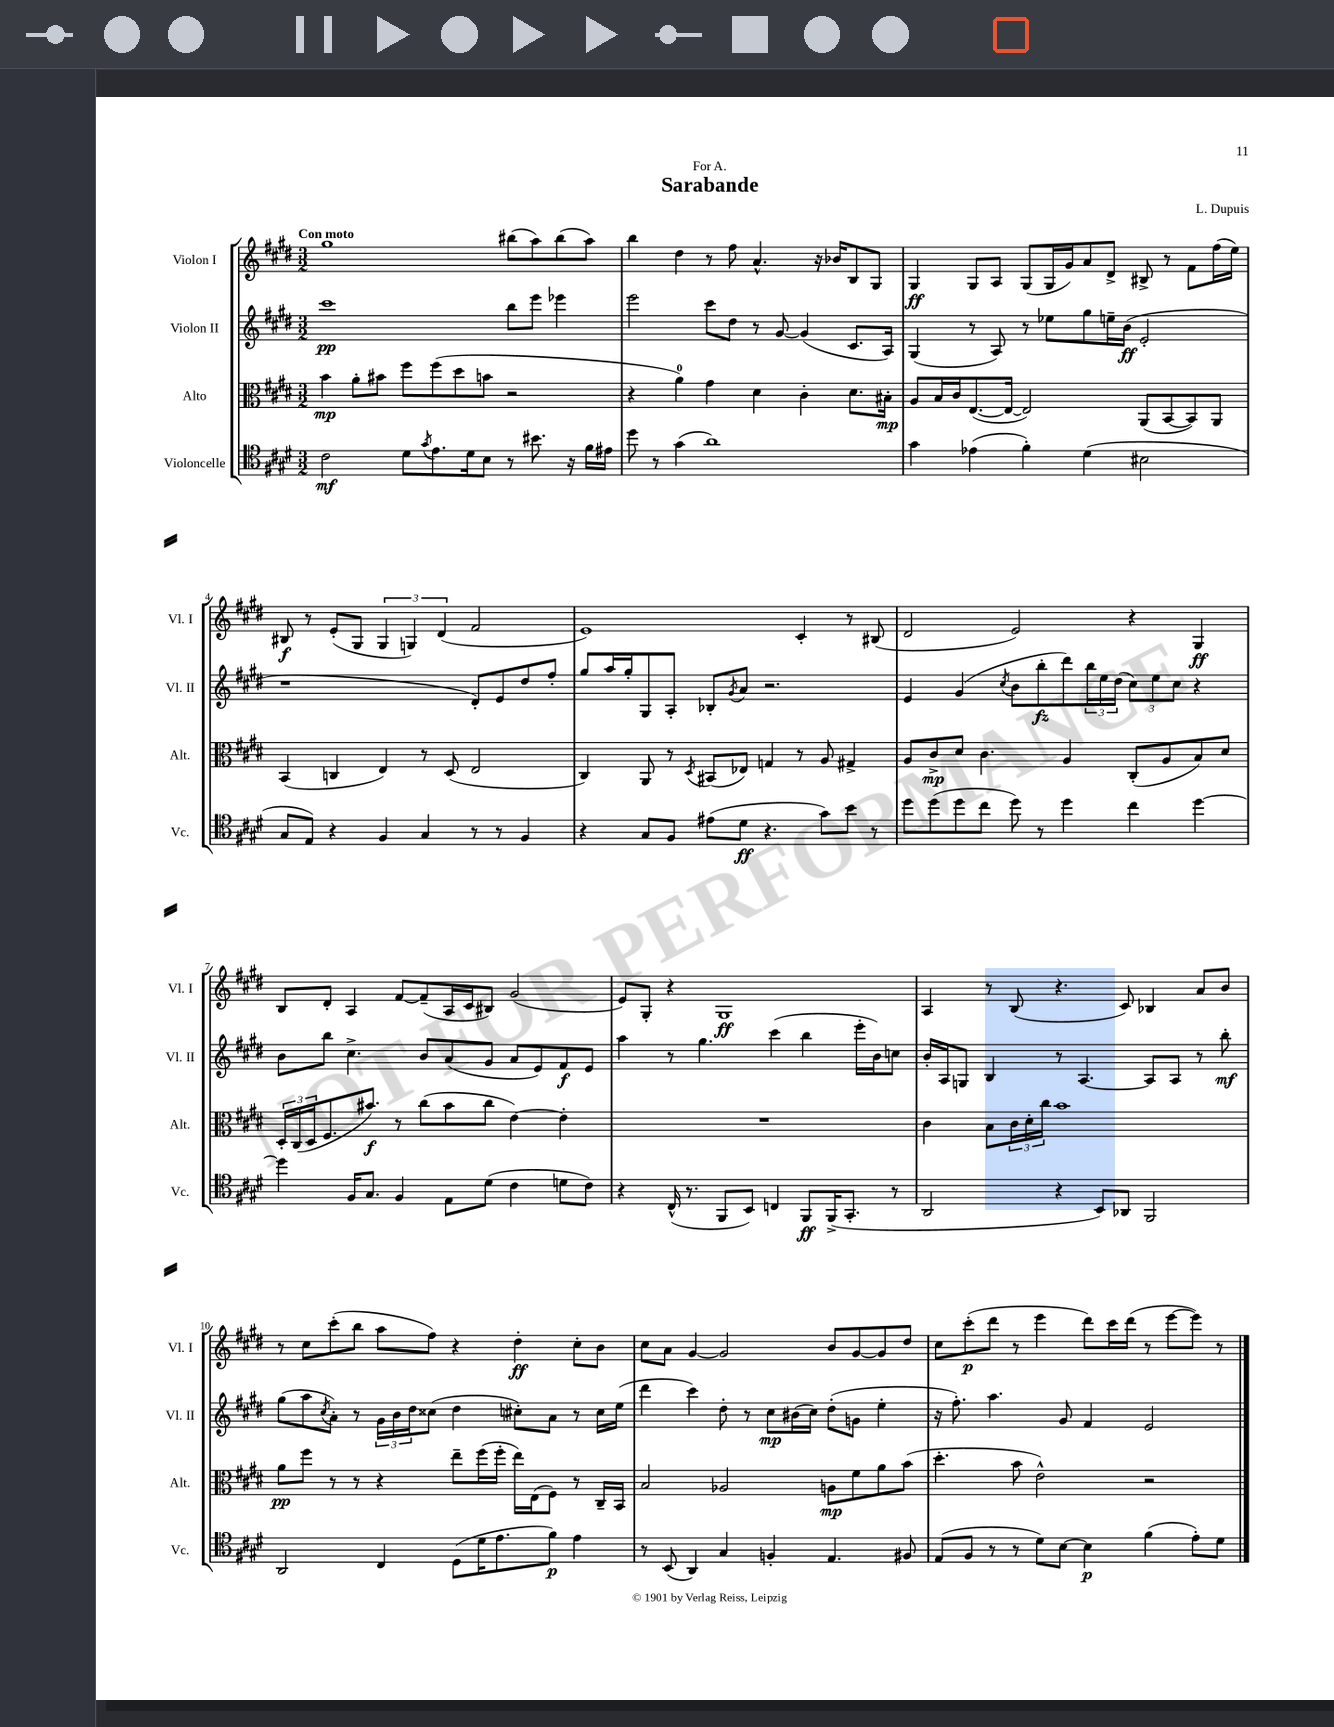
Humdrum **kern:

**kern	**dynam	**kern	**dynam	**kern	**dynam	**kern	**dynam
*part4	*part4	*part3	*part3	*part2	*part2	*part1	*part1
*staff4	*staff4	*staff3	*staff3	*staff2	*staff2	*staff1	*staff1
*I"Violoncelle	*	*I"Alto	*	*I"Violon II	*	*I"Violon I	*
*I'Vc.	*	*I'Alt.	*	*I'Vl. II	*	*I'Vl. I	*
*clefC4	*	*clefC3	*	*clefG2	*	*clefG2	*
*k[f#c#g#d#]	*	*k[f#c#g#d#]	*	*k[f#c#g#d#]	*	*k[f#c#g#d#]	*
*M3/2	*	*M3/2	*	*M3/2	*	*M3/2	*
=1	=1	=1	=1	=1	=1	=1	=1
!	!	!	!	!	!	!LO:TX:a:B:t=Con moto	!
2c#\	mf	4b\	mp	1ccc#	pp	1gg#	.
.	.	8a'\L	.	.	.	.	.
.	.	8b#X\J	.	.	.	.	.
8d#\L	.	8ff#\L	.	.	.	.	.
8qg#/	.	.	.	.	.	.	.
8.e\	.	(8ff#\	.	.	.	.	.
.	.	8dd#\	.	.	.	.	.
16d#\k	.	.	.	.	.	.	.
8B\J	.	8bn\J	.	.	.	.	.
8r	.	2r	.	8bb\L	.	(8bb#X\L	.
8.b#X\	.	.	.	8eee\J	.	8aa\)	.
.	.	.	.	4eee-X\	.	(8bb#\	.
16r	.	.	.	.	.	.	.
16f#\LL	.	.	.	.	.	8aa\J)	.
16e#X\JJ	.	.	.	.	.	.	.
=2	=2	=2	=2	=2	=2	=2	=2
8dd#\	.	4r	.	2eee\	.	4bb\	.
8r	.	.	.	.	.	.	.
(4g#\	.	4a\)	.	.	.	4dd#\	.
1a)	.	4g#\	.	8ccc#\L	.	8r	.
.	.	.	.	8dd#\J	.	8ff#\	.
.	.	4d#\	.	8r	.	4.a^^/	.
.	.	.	.	[8g#/	.	.	.
.	.	4c#'\	.	(4g#/]	.	.	.
.	.	.	.	.	.	16r	.
.	.	.	.	.	.	16b-X/KL	.
.	.	8.d#\L	.	8.c#/L	.	8B/	.
.	.	.	.	.	.	8G#/J	.
.	.	16B#X'\Jk	mp	16A/Jk)	.	.	.
=3	=3	=3	=3	=3	=3	=3	=3
4g#\	.	8A/L	.	(4G#/	.	4G#/	ff
.	.	16B/L	.	.	.	.	.
.	.	16c#/J	.	.	.	.	.
(4e-X\	.	([8.E/	.	8r	.	8G#/L	.
.	.	.	.	8A/)	.	8A/J	.
.	.	16E/Jk_	.	.	.	.	.
4f#'\)	.	2E/])	.	8r	.	(8G#/L	.
.	.	.	.	8ee-X\L	.	16G#/L	.
.	.	.	.	.	.	16g#/J)	.
(4d#\	.	.	.	8gg#\	.	8a/	.
.	.	.	.	16een~\L	.	8d#^/J	.
.	.	.	.	(16b\JJ	ff	.	.
2B#X\	.	(8AA/L	.	2e'/	.	8B#X^/	.
.	.	[8BB/	.	.	.	8r	.
.	.	8BB/])	.	.	.	8f#\L	.
.	.	8AA/J	.	.	.	(16ff#\L	.
.	.	.	.	.	.	16ee\JJ)	.
!!LO:LB:g=z
=4	=4	=4	=4	=4	=4	=4	=4
8G#/L	.	(4BB/	.	1r	.	8B#X/	f
8E/J)	.	.	.	.	.	8r	.
4r	.	4Cn/	.	.	.	(8e'/L	.
.	.	.	.	.	.	8G#/J	.
4F#/	.	4E/)	.	.	.	6G#/	.
.	.	.	.	.	.	6Gn/)	.
4G#/	.	8r	.	.	.	.	.
.	.	.	.	.	.	(6d#/	.
.	.	(8D#/	.	.	.	.	.
8r	.	2E/	.	8d#'/L)	.	2f#/	.
8r	.	.	.	8e/	.	.	.
4F#/	.	.	.	8dd#/	.	.	.
.	.	.	.	8ff#'/J	.	.	.
=5	=5	=5	=5	=5	=5	=5	=5
4r	.	4C#/)	.	8gg#/L	.	1e)	.
.	.	.	.	16aa/L	.	.	.
.	.	.	.	16gg#'/J	.	.	.
8G#/L	.	8AA/	.	8G#/	.	.	.
8F#/J	.	8r	.	8A'/J	.	.	.
.	.	8qD#/	.	.	.	.	.
(8e#X\L	.	(8BB#X/L	.	8B-X'/L	.	.	.
.	.	.	.	8qg#/	.	.	.
8d#\J	ff	8E-X/J)	.	8a/J	.	.	.
4.r	.	4Gn/	.	2.r	.	.	.
.	.	8r	.	.	.	4c#'/	.
8g#\L)	.	8A/	.	.	.	.	.
8b\J	.	4G#X^/	.	.	.	8r	.
8r	.	.	.	.	.	(8B#X/	.
=6	=6	=6	=6	=6	=6	=6	=6
8dd#\L	.	8A/L	.	4e/	.	2d#/	.
(8dd#\	.	8c#^/	mp	.	.	.	.
8dd#\	.	8d#/J	.	(4g#/	.	.	.
8cc#\J	.	4.c#\	.	.	.	.	.
.	.	.	.	8qcc#/	.	.	.
8dd#\)	.	.	.	8b\L	.	2e/)	.
8r	.	.	.	8bb'\	fz	.	.
4dd#\	.	4A/	.	8ddd#\)	.	.	.
.	.	.	.	24bb\L	.	.	.
.	.	.	.	24ee\	.	.	.
.	.	.	.	(24dd#\JJ	.	.	.
4cc#\	.	(8C#'/L	.	12cc#\L)	.	4r	.
.	.	.	.	12ee\	.	.	.
.	.	8A/	.	.	.	.	.
.	.	.	.	12cc#\J	.	.	.
[4dd#\	.	8B/)	.	4r	.	4G#/	ff
.	.	8d#/J	.	.	.	.	.
!!LO:LB:g=z
=7	=7	=7	=7	=7	=7	=7	=7
4dd#\]	.	24D#'/LL	.	8b\L	.	8B/L	.
.	.	(24C#/	.	.	.	.	.
.	.	24D#/J	.	.	.	.	.
.	.	8.F#/	.	8bb\J	.	8d#'/J	.
16F#/KL	.	.	.	4.cc#^\	.	4A/	.
8.G#/J	.	8.b#X/J)	f	.	.	.	.
4F#/	.	8r	.	.	.	[8f#/L	.
.	.	(8cc#\L	.	8b/L	.	(8f#~/]	.
8E\L	.	8b#\	.	(8a/	.	16A/L	.
.	.	.	.	.	.	16c#/J	.
(8d#\J	.	8cc#\J	.	8g#/J	.	8B#X/J)	.
4c#\	.	[4e\)	.	8a/L	.	(2g#/	.
.	.	.	.	8e/)	.	.	.
8dn\L	.	4e'\]	.	8f#/	f	.	.
8c#\J)	.	.	.	8e/J	.	.	.
=8	=8	=8	=8	=8	=8	=8	=8
4r	.	1.r	.	4aa\	.	8e/L)	.
.	.	.	.	.	.	8G#'/J	.
(16C#^^/	.	.	.	8r	.	4r	.
8.r	.	.	.	.	.	.	.
.	.	.	.	4.gg#\	.	.	.
8FF#/L	.	.	.	.	.	1G#	ff
8BB/J)	.	.	.	.	.	.	.
4Cn/	.	.	.	(4ccc#\	.	.	.
8FF#/L	ff	.	.	4bb\	.	.	.
(16FF#^/K	.	.	.	.	.	.	.
8.GG#'/J	.	.	.	.	.	.	.
.	.	.	.	16eee'\LL	.	.	.
.	.	.	.	16b\J)	.	.	.
8r	.	.	.	8ccn\J	.	.	.
=9	=9	=9	=9	=9	=9	=9	=9
2AA/	.	4c#\	.	16b'/LL	.	4A/	.
.	.	.	.	16A/J	.	.	.
.	.	.	.	8Gn/J	.	.	.
.	.	8B\L	.	4B/	.	8r	.
.	.	24c#\L	.	.	.	(8B/	.
.	.	24d#'\	.	.	.	.	.
.	.	24cc#\JJ	.	.	.	.	.
4r	.	1b	.	8r	.	4.r	.
.	.	.	.	[4.A/	.	.	.
8BB/L)	.	.	.	.	.	.	.
8AA-X/J	.	.	.	.	.	8c#/)	.
2FF#/	.	.	.	8A/L]	.	4B-X/	.
.	.	.	.	8A/J	.	.	.
.	.	.	.	8r	.	8a/L	.
.	.	.	.	8bb'\	mf	8b/J	.
!!LO:LB:g=z
=10	=10	=10	=10	=10	=10	=10	=10
2AA/	.	8a\L	pp	(8gg#\L	.	8r	.
.	.	8ff#\J	.	8aa\	.	8cc#\L	.
.	.	.	.	8qcc#/	.	.	.
.	.	8r	.	8a'\J)	.	(8ccc#'\	.
.	.	8r	.	8r	.	8bb\J	.
4C#/	.	4r	.	24g#\LL	.	8aa\L	.
.	.	.	.	24b\	.	.	.
.	.	.	.	24dd#\J	.	.	.
.	.	.	.	(8cc##X\J	.	8ff#\J)	.
(8D#\L	.	8ee~\L	.	4dd#\	.	4r	.
16d#\K	.	(16ff#\L	.	.	.	.	.
8.e\	.	16ff#'\JJ	.	.	.	.	.
.	.	16ee\LL)	.	8cc#X'\L)	.	4dd#'\	ff
.	.	(16E\J	.	.	.	.	.
8f#\J)	p	8F#\J)	.	8a\J	.	.	.
4e\	.	8r	.	8r	.	8cc#'\L	.
.	.	16C#~/LL	.	16cc#\LL	.	8b\J	.
.	.	16BB/JJ	.	(16ee\JJ	.	.	.
=11	=11	=11	=11	=11	=11	=11	=11
8r	.	2B/	.	4ddd#\	.	8cc#\L	.
(8BB/	.	.	.	.	.	8a\J	.
4AA/)	.	.	.	4ccc#\)	.	[4g#/	.
4G#/	.	2A-X/	.	8dd#'\	.	2g#/]	.
.	.	.	.	8r	.	.	.
4Fn'/	.	.	.	8cc#\L	mp	.	.
.	.	.	.	(16b#X\L	.	.	.
.	.	.	.	16cc#\JJ)	.	.	.
4.E/	.	8An\L	mp	(8dd#'\L	.	8b/L	.
.	.	8f#\	.	8gn\J	.	[8g#/	.
.	.	8a\	.	4ee'\	.	8g#/]	.
8F#X/	.	(8b\J	.	.	.	8dd#/J	.
=12	=12	=12	=12	=12	=12	=12	=12
(8E/L	.	4.dd#'\	.	16r	.	8cc#\L	.
.	.	.	.	8.ff#'\)	.	.	.
8F#/J	.	.	.	.	.	(8ccc#'\	p
8r	.	.	.	4.aa\	.	8ddd#\J	.
8r	.	8b\	.	.	.	8r	.
8d#\L)	.	2e^^\)	.	.	.	4eee\	.
[8B\J	.	.	.	8g#/	.	.	.
4B\]	p	.	.	4f#/	.	8ddd#\L)	.
.	.	.	.	.	.	16ccc#\L	.
.	.	.	.	.	.	(16ddd#\JJ	.
(4f#\	.	2r	.	2e/	.	8r	.
.	.	.	.	.	.	[8eee\L	.
8e'\L)	.	.	.	.	.	8eee\J])	.
8d#\J	.	.	.	.	.	8r	.
==	==	==	==	==	==	==	==
*-	*-	*-	*-	*-	*-	*-	*-
